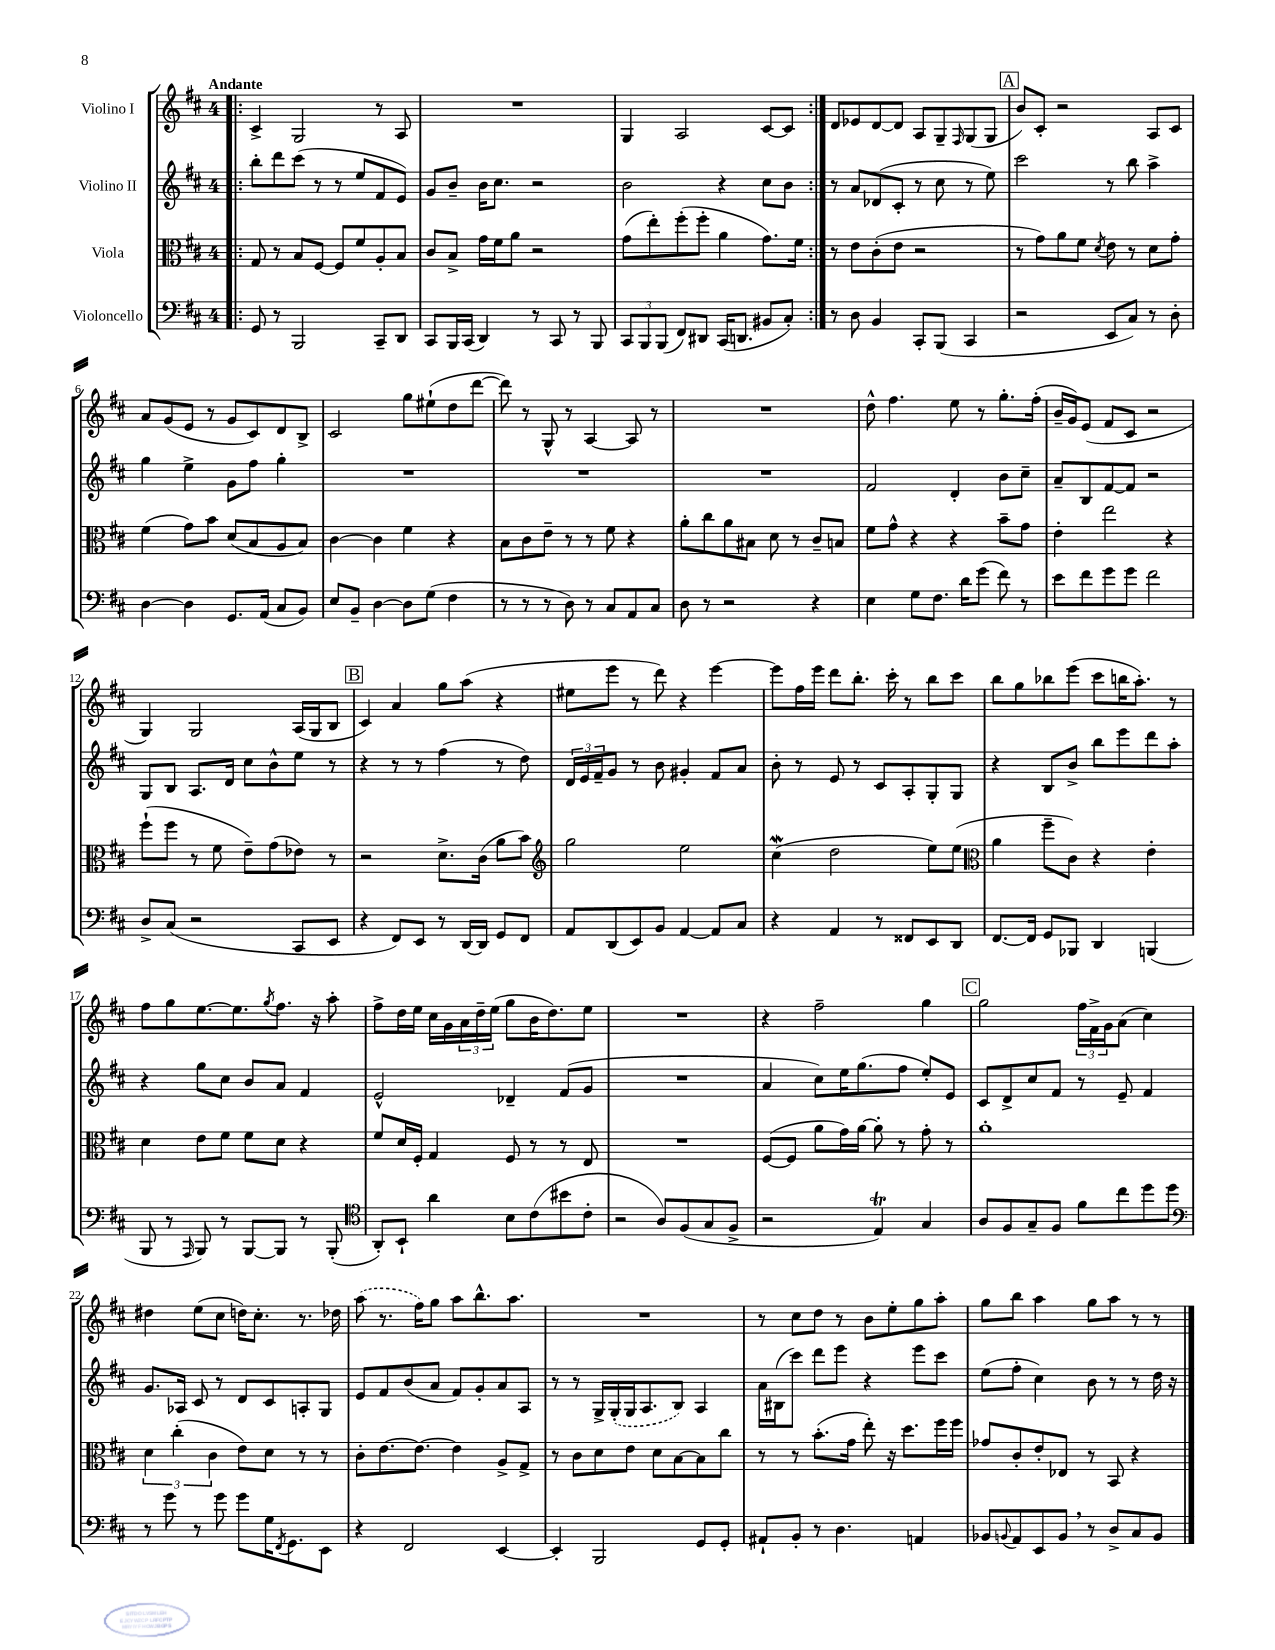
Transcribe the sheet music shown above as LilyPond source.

<<
\new StaffGroup <<
\new Staff = "s0" \with { instrumentName = "Violino I" } {
    \clef treble \key d \major \once \override Staff.TimeSignature.style = #'single-digit \time 4/4 \tempo "Andante"
    \repeat volta 2 { \bar ".|:" cis'4-> g2 r8 a8 |
    R1 |
    g4 a2 cis'8~ cis'8 | }
    d'8 ees'8 d'8~ d'8 a8 g8-- \grace { fis16 } g8( g8 |
    \mark \markup { \box "A" } b'8) cis'8-. r2 a8 cis'8 |
    a'8 g'8( e'8 r8 g'8 cis'8) d'8 b8-> |
    cis'2 g''8 eis''8-!( d''8 d'''8~ |
    d'''8) r8 g8-^ r8 a4~ a8 r8 |
    R1 |
    d''8-^ fis''4. e''8 r8 g''8.-. fis''16-.( |
    b'16-- g'16) e'8( fis'8 cis'8 r2 |
    g4) g2 a16( g16 b8 |
    \mark \markup { \box "B" } cis'4) a'4 g''8 a''8( r4 |
    eis''8 e'''8 r8 d'''8) r4 e'''4~ |
    e'''8 fis''16 e'''16 d'''8 b''8.-. cis'''16-. r8 b''8 cis'''8 |
    b''8 g''8 bes''8 e'''8( cis'''8 b''16 a''8.-.) r8 |
    fis''8 g''8 e''8.~ e''8. \acciaccatura { g''8 } fis''8. r16 a''8-. |
    fis''8-> d''16 e''16 cis''16 g'16 \tuplet 3/2 { a'16 d''16-- e''16( } g''8 b'16 d''8.) e''8 |
    R1 |
    r4 fis''2-- g''4 |
    \mark \markup { \box "C" } g''2 \tuplet 3/2 { fis''16 fis'16-> g'16 } a'8( cis''4) |
    dis''4 e''8( cis''8 d''16) cis''8.-. r8. des''16 |
    \once \slurDashed a''8( r8. fis''16) g''8 a''8 b''8.-^ a''8. |
    R1 |
    r8 cis''8 d''8 r8 b'8 e''8-. g''8 a''8-. |
    g''8 b''8 a''4 g''8 a''8 r8 r8 \bar "|." |
}
\new Staff = "s1" \with { instrumentName = "Violino II" } {
    \clef treble \key d \major \once \override Staff.TimeSignature.style = #'single-digit \time 4/4
    \repeat volta 2 { \bar ".|:" b''8-. d'''8 cis'''8( r8 r8 e''8 fis'8 e'8) |
    g'8 b'8-- b'16 cis''8. r2 |
    b'2 r4 cis''8 b'8 | }
    r8 a'8 des'8( cis'8-. r8 cis''8 r8 e''8) |
    \mark \markup { \box "A" } cis'''2 r8 b''8 a''4-> |
    g''4 e''4-> g'8 fis''8 g''4-. |
    R1 |
    R1 |
    R1 |
    fis'2 d'4-. b'8 cis''8-- |
    a'8-- b8 fis'8~ fis'8 r2 |
    g8 b8 a8. d'16 cis''8 b'8-^ e''8 r8 |
    \mark \markup { \box "B" } r4 r8 r8 fis''4( r8 d''8) |
    \tuplet 3/2 { d'16 e'16 fis'16-- } g'8 r8 b'8 gis'4-. fis'8 a'8 |
    b'8-. r8 e'8 r8 cis'8 a8-. g8-. g8 |
    r4 b8 b'8-> b''8 e'''8 d'''8 a''8-. |
    r4 g''8 cis''8 b'8 a'8 fis'4 |
    e'2-^ des'4-- fis'8( g'8 |
    R1 |
    a'4 cis''8) e''16 g''8.( fis''8 e''8-.) e'8 |
    \mark \markup { \box "C" } cis'8 d'8-> cis''8 fis'8 r8 e'8-- fis'4 |
    g'8. aes16 cis'8 r8 d'8 cis'8 a8-. g8 |
    e'8 fis'8 b'8( a'8 fis'8) g'8-. a'8 a8 |
    r8 r8 g16-> \once \slurDashed g16-.( g16 a8. b8) a4 |
    a'16 bis16( cis'''8) d'''8 e'''8 r4 e'''8 cis'''8 |
    e''8( fis''8-. cis''4) b'8 r8 r8 d''16 r16 \bar "|." |
}
\new Staff = "s2" \with { instrumentName = "Viola" } {
    \clef alto \key d \major \once \override Staff.TimeSignature.style = #'single-digit \time 4/4
    \repeat volta 2 { \bar ".|:" g8 r8 b8 fis8~ fis8 fis'8 a8-. b8 |
    cis'8 b8-> g'16 fis'16 a'8 r2 |
    g'8( e''8-.) fis''8-.( fis''8-. a'4 g'8.) fis'16 | }
    r8 e'8 cis'8-.( e'8 r2 |
    \mark \markup { \box "A" } r8 g'8) a'8 fis'8 \acciaccatura { d'8 } e'8 r8 d'8 g'8-. |
    fis'4( g'8) b'8 d'8( b8 a8 b8) |
    cis'4~ cis'4 fis'4 r4 |
    b8 cis'8 e'8-- r8 r8 fis'8 r4 |
    a'8-. cis''8 a'8 bis8 d'8 r8 cis'8-- b8 |
    fis'8 g'8-^ r4 r4 b'8-- g'8 |
    e'4-. e''2 r4 |
    fis''8-!( fis''8 r8 fis'8 e'8--) g'8( ees'8) r8 |
    \mark \markup { \box "B" } r2 d'8.-> cis'16( a'8 b'8) |
    \clef treble g''2 e''2 |
    cis''4\mordent( d''2 e''8) e''8( |
    \clef alto a'4 fis''8-- cis'8) r4 e'4-. |
    d'4 e'8 fis'8 fis'8 d'8 r4 |
    fis'8 d'16 fis16-. g4 fis8 r8 r8 e8 |
    R1 |
    fis8~( fis8 a'8 g'16) a'16~ a'8-. r8 g'8-. r8 |
    \mark \markup { \box "C" } a'1-. |
    \tuplet 3/2 { d'4 cis''4-.( cis'4 } e'8) d'8 r8 r8 |
    cis'8-. e'8.~ e'8.~ e'4 a8-> g8-> |
    r8 cis'8 d'8 e'8 d'8 b8~ b8 cis''8 |
    r8 r8 b'8.-.( g'16 e''8-.) r16 d''8. fis''16 fis''16 |
    ges'8 cis'8-. e'8-. ees8 r8 b,8 r4 \bar "|." |
}
\new Staff = "s3" \with { instrumentName = "Violoncello" } {
    \clef bass \key d \major \once \override Staff.TimeSignature.style = #'single-digit \time 4/4
    \repeat volta 2 { \bar ".|:" g,8 r8 b,,2 cis,8-- d,8 |
    cis,8 b,,16 cis,16( d,4) r8 cis,8 r8 b,,8 |
    \tuplet 3/2 { cis,8 b,,8 b,,8( } fis,8) dis,8 cis,16( d,8. bis,8 cis8-.) | }
    r8 d8 b,4 cis,8-. b,,8( cis,4 |
    \mark \markup { \box "A" } r2 e,8 cis8) r8 d8-. |
    d4~ d4 g,8. a,16( cis8 b,8) |
    e8 b,8-- d4~ d8 g8( fis4 |
    r8 r8 r8 d8) r8 cis8 a,8 cis8 |
    d8 r8 r2 r4 |
    e4 g8 fis8. d'16 g'8( fis'8) r8 |
    e'8 fis'8 g'8 g'8 fis'2 |
    d8-> cis8( r2 cis,8 e,8 |
    \mark \markup { \box "B" } r4 fis,8) e,8 r8 d,16~ d,16 g,8 fis,8 |
    a,8 d,8( e,8) b,8 a,4~ a,8 cis8 |
    r4 a,4 r8 fisis,8 e,8 d,8 |
    fis,8.~ fis,16 g,8 bes,,8 d,4 b,,4( |
    b,,8 r8 \grace { a,,16 } b,,8) r8 b,,8~ b,,8 r8 b,,8-.( |
    \clef tenor a,8-.) b,8-! a'4 b8 cis'8( bis'8 cis'8-. |
    r2 a8) fis8( g8 fis8-> |
    r2 e4\trill) g4 |
    \mark \markup { \box "C" } a8 fis8 g8-- fis8 fis'8 cis''8 d''8 d''8 |
    \clef bass r8 g'8 r8 g'8 g'8 g16 \acciaccatura { fis,8 } g,8. e,8 |
    r4 fis,2 e,4~ |
    e,4-. b,,2 g,8 g,8-. |
    ais,8-! b,8-. r8 d4. a,4 |
    bes,8 \appoggiatura { b,8 } a,8 e,8 b,8 \breathe r8 d8-> cis8 b,8 \bar "|." |
}
>>
>>
